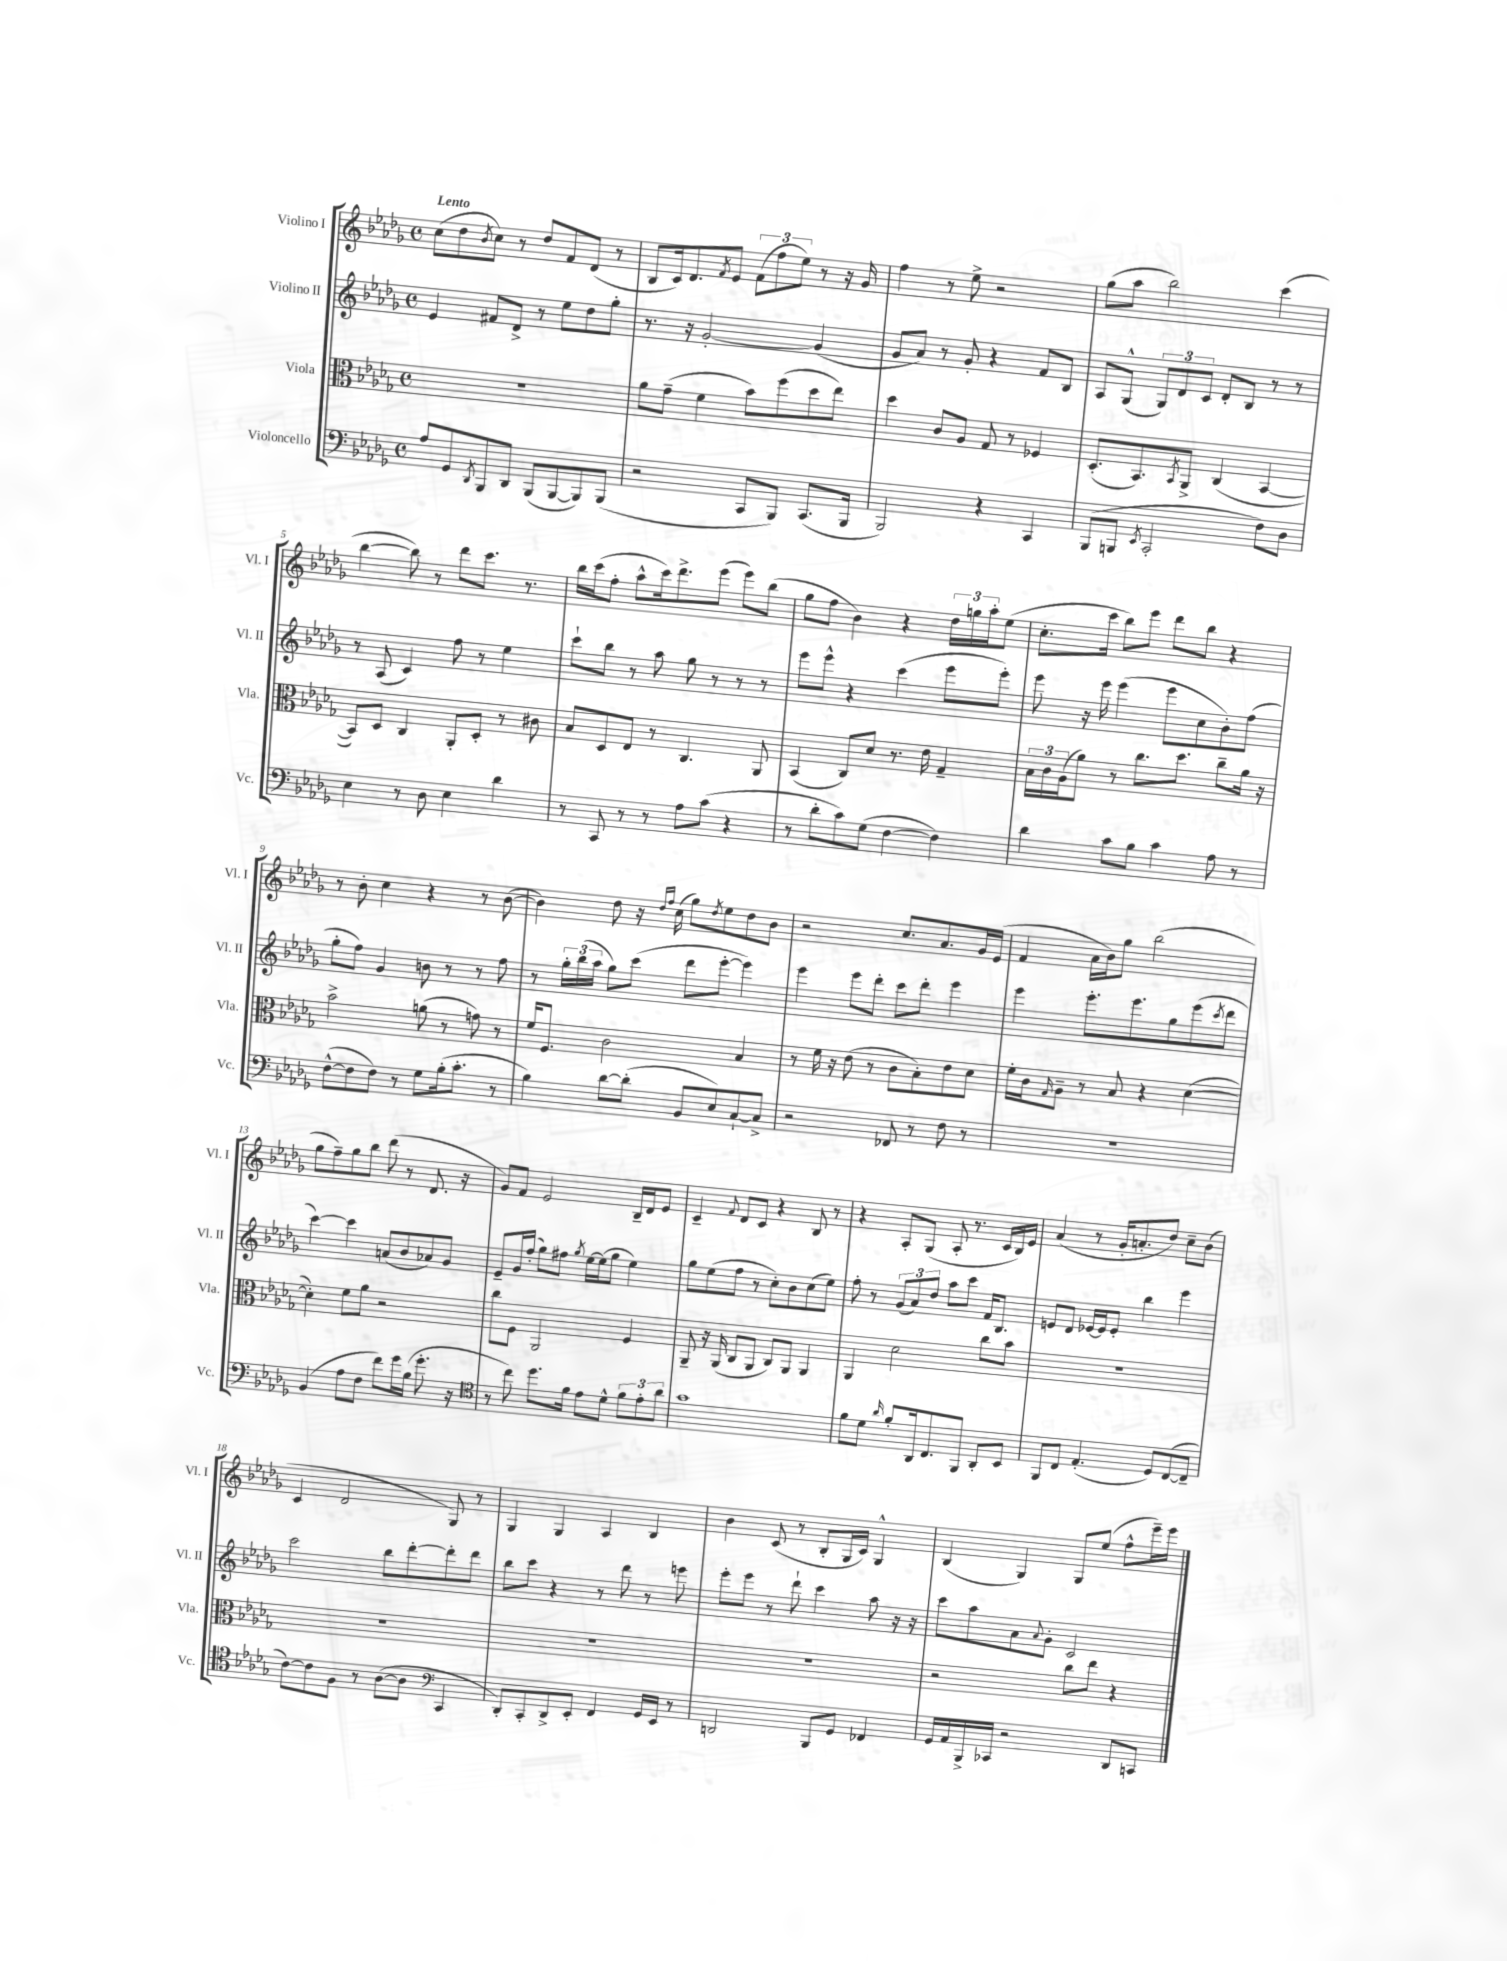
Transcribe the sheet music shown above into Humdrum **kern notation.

**kern	**kern	**kern	**kern
*part4	*part3	*part2	*part1
*staff4	*staff3	*staff2	*staff1
*I"Violoncello	*I"Viola	*I"Violino II	*I"Violino I
*I'Vc.	*I'Vla.	*I'Vl. II	*I'Vl. I
*clefF4	*clefC3	*clefG2	*clefG2
*k[b-e-a-d-g-]	*k[b-e-a-d-g-]	*k[b-e-a-d-g-]	*k[b-e-a-d-g-]
*M4/4	*M4/4	*M4/4	*M4/4
*met(c)	*met(c)	*met(c)	*met(c)
=1	=1	=1	=1
!	!	!	!LO:TX:a:B:t=Lento
8A-/L	1r	4e-/	(8cc\L
8GG-/	.	.	8dd-\
8qDD-/	.	.	8qb-/
8BBB-/	.	8f#X/L	8cc\J)
8DD-/J	.	8d-^/J	8r
(8BBB-/L	.	8r	8dd-/L
[8BBB-/	.	8ee-\L	8f/
8BBB-/])	.	8dd-\	(8d-/J
(8BBB-/J	.	8gg-'\J	8r
=2	=2	=2	=2
2r	8a-\L	8.r	8B-/L
.	(8g-~\J	.	16c/k)
.	.	16r	8.d-/
.	4f\	[2g-'/	.
.	.	.	8qf/
.	.	.	8e-/J
8CC/L	8b-\L)	.	(12f\L
.	.	.	12ff\
8BBB-/J)	(8ff\	.	.
.	.	.	12ee-\J)
(8.CC/L	8dd-\	(4g-/]	8r
.	8ee-\J)	.	16r
16BBB-/Jk	.	.	16g-/
=3	=3	=3	=3
2BBB-/)	4dd-\	8g-/L	4ff\
.	.	8a-/J)	.
.	8c/L	8r	8r
.	8A-/J	8g-'/	8ee-^\
4r	8G-/	4r	2r
.	8r	.	.
4CC/	4F-X/	8f/L	.
.	.	8B-/J	.
=4	=4	=4	=4
(8BBB-/L	(8.D-'/L	8A-/L	(8gg-\L
8BBBn/J	.	(8G-^^/J	8aa-\J
.	8.BB-/)	.	.
8qEE-/	.	.	.
2CC'/	.	12G-/L)	2bb-\)
.	.	12d-/	.
.	8qBB-/	.	.
.	8AA-^/J	.	.
.	.	12c/J	.
.	(4C/	8d-'/L	.
.	.	8B-/J	.
8F\L)	[4BB-/	8r	(4ccc\
8D-\J	.	8r	.
!!LO:LB:g=z
=5	=5	=5	=5
4E-\	8BB-/L])	8r	[4bb-\
.	8D-/J	(8A-/	.
8r	4C/	4c/)	8bb-\])
8D-\	.	.	8r
4E-\	8AA-'/L	8ff\	8ddd-\L
.	8D-'/J	8r	8.ccc\J
4d-\	8r	4ee-\	.
.	.	.	8.r
.	8c#X\	.	.
=6	=6	=6	=6
8r	8B-/L	8ccc`\L	16bb-\LL
.	.	.	(16ccc\J
8CC/	8D-/	8bb-\J	8ff'\J
8r	8E-/J	8r	8aa-^^\L
8r	8r	8aa-\	16ccc\k)
.	.	.	8.ddd-^\
8A-\L	4.C/	8gg-\	.
(8c\J	.	8r	(8eee-\J
4r	.	8r	8eee-\L)
.	8AA-/	8r	(8bb-\J
=7	=7	=7	=7
8r	(4BB-/	8eee-\L	8gg-\L
8d-'\L	.	8eee-^^\J	8ff\J
8c\)	8C/L)	4r	4b-\)
(8G-\J	8d-/J	.	.
[4F\	8.r	(4ccc\	4r
.	16e-\	.	.
4F\])	4G-~/	8eee-\L	24dd-\LL
.	.	.	24ggn\
.	.	.	24aa-'\J
.	.	8eee-'\J)	(8ee-\J
=8	=8	=8	=8
4d-\	24B-\LL	8eee-\	8.cc'\L
.	24c\	.	.
.	(24A-\J	.	.
.	8a-\J)	16r	.
.	.	16eee-\	16ccc\Jk
8c\L	8r	(4eee-\	8bb-\L)
8B-\J	8.cc\L	.	8eee-\J
4c\	.	8eee-\L	8ddd-\L
.	8.dd-\J	.	.
.	.	8cc\	8bb-\J
8A-\	8cc~\L	8b-'\)	4r
8r	16a-\Jk	(8ff\J	.
.	16r	.	.
!!LO:LB:g=z
=9	=9	=9	=9
([8F^^\L	2b-^\	8gg-'\L	8r
8F\]	.	8ff\J)	8b-'\
8F\J)	.	4g-/	4cc\
8r	.	.	.
8G-\L	(8an\	8bn\	4r
(16B-'\k	8r	8r	.
8.c'\J	.	.	.
.	8gn\)	8r	8r
8r	8r	8ff\	([8b-\
=10	=10	=10	=10
4B-\)	16f/KL	8r	4b-\])
.	8.F/J	.	.
.	.	24gg-'\LL	.
.	.	(24bb-\	.
.	.	24aa-\JJ	.
[8d-\L	2c\	8gg-\L)	8dd-\
(8d-'\J]	.	(8ccc\J	16r
.	.	.	16qqdd-/LL
.	.	.	16qqff/JJ
.	.	.	(16cc\
8BB-/L	.	8ddd-\L	8gg-\L)
.	.	.	8qdd-/
8E-/)	.	[8eee-'\J	8ee-\
[8C`/	4B-/	4eee-\])	8dd-\
8C^/J]	.	.	8b-\J
=11	=11	=11	=11
2r	8r	4eee-\	2r
.	16f\	.	.
.	16r	.	.
.	(8e-\	8eee-\L	.
.	8r	8ddd-'\J	.
8FF-X/	8c\L	8ccc\L	8.cc/L
8r	8B-'\)	8ddd-'\J	.
.	.	.	8.a-/
8F\	8e-\	4eee-\	.
8r	8d-\J	.	16g-/L
.	.	.	(16e-/JJ
=12	=12	=12	=12
1r	16f'\LL	4eee-\	4f/
.	16c\J	.	.
.	16qqG-/	.	.
.	8A-~\J	.	.
.	8r	8.eee-'\L	16a-\LL
.	.	.	16b-\J)
.	8B-/	.	8gg-\J
.	.	8.eee-\	.
.	4r	.	(2bb-\
.	.	8gg-\	.
.	([4d-\	(8eee-\	.
.	.	8qccc/	.
.	.	8ddd-\J	.
!!LO:LB:g=z
=13	=13	=13	=13
(4BB-/	4d-'\])	[4ccc\)	8gg-\L
.	.	.	8ff~\)
8A-\L	8f\L	4ccc\]	8gg-\
8F\J	8a-\J	.	8bb-\J
8f\L)	2r	(8an/L	(8ddd-\
16g-\L	.	8b-/	8r
(16B-\JJ	.	.	.
8.g-'\	.	8a-X/)	8.d-/
.	.	8g-/J	.
16r	.	.	16r
=14	=14	=14	=14
*clefC4	*	*	*
8r	8cc\L	8e-~/L	8g-/L)
8cc\)	8F\J	16g-/L	8f/J
.	.	(16ff'/JJ	.
8.dd-\L	2AA-/	8gg-\L)	2e-/
.	.	8ff#X\J	.
16f\Jk	.	.	.
.	.	8qgg-/	.
8e-\L	.	[16ee-\LL	.
.	.	(16ee-\J]	.
8d-^^\J	.	8gg-\J	.
12f\L	4F/	4ee-\)	16B-~/LL
.	.	.	16d-/J
12e-'\	.	.	.
.	.	.	8e-/J
12a-\J	.	.	.
=15	=15	=15	=15
1g-	8AA-~/	8gg-\L	4c~/
.	16r	(8ee-\	.
.	(16AA-/	.	.
.	.	.	8qqf/
.	8C/L	8ff\J	8d-/L
.	8AA-/J	8r	8c/J
.	8C/L)	8cc'\L)	4r
.	8AA-/J	8b-\	.
.	4AA-/	(8cc\	8B-/
.	.	8ee-\J)	8r
=16	=16	=16	=16
8f\L	4AA-/	8ff'\	4r
8d-\J	.	8r	.
16qqa-/	.	.	.
8f'/L	2d-\	(12g-/L	8A-'/L
.	.	12a-/)	.
16AA-/k	.	.	(8G-/J
.	.	12dd-/J	.
8.C/	.	.	.
.	.	8aa-\L	8A-'/
8FF/J	.	8ccc\J	8.r
8AA-'/L	8cc\L	16f/KL	.
.	.	8.B-/J	16c/LL
8BB-/J	8b-\J	.	16B-/)
.	.	.	16e-/JJ
=17	=17	=17	=17
8FF/L	1r	8en/L	(4a-/
8C/J	.	8d-/J	.
(4.E-'/	.	[16e-X/LL	8r
.	.	16e-/J]	.
.	.	8e-'/J	16g-'/KL
.	.	.	8.an'/
.	.	4bb-\	.
8D-/L)	.	.	8dd-/J)
([8C/	.	4eee-\	8cc~\L
8C~/J]	.	.	(8b-\J
!!LO:LB:g=z
=18	=18	=18	=18
[8c\L)	1r	2ccc\	4c/
8c\]	.	.	.
8F\J	.	.	2d-/
8r	.	.	.
([8A-\L	.	8bb-\L	.
8A-\J]	.	[8ddd-'\	.
*clefF4	*	*	*
4CC/	.	8ddd-'\]	8G-/)
.	.	8ddd-\J	8r
=19	=19	=19	=19
8DD-'/L)	1r	8bb-\L	4G-/
8CC'/	.	8ccc\J	.
8DD-^/	.	4r	4G-/
8EE-'/J	.	.	.
4FF/	.	8r	4A-/
.	.	8ddd-\	.
16GG-/LL	.	8r	4B-/
16EE-/JJ	.	.	.
8r	.	8eeen\	.
=20	=20	=20	=20
2DDn/	1r	8eee-'\L	4b-\
.	.	8eee-\J	.
.	.	8r	(8c/
.	.	8ddd-`\	8r
8BBB-/L	.	4ccc\	8B-'/L
8GG-/J	.	.	16G-/L
.	.	.	16c/JJ)
4FF-X/	.	8aa-\	4G-^^/
.	.	16r	.
.	.	16r	.
=21	=21	=21	=21
16GG-/LL	2r	8ccc\L	(4B-/
16AA-/	.	.	.
16BBB-^/	.	8aa-\	.
16CC-X/JJ	.	.	.
2r	.	8a-\	4G-/)
.	.	8qqa-/	.
.	.	8g-'\J	.
.	8cc\L	2c/	8G-/L
.	8ee-\J	.	(8ee-/J
8DD-/L	4r	.	8ff^^\L
8CCn/J	.	.	16eee-~\L)
.	.	.	16eee-\JJ
==	==	==	==
*-	*-	*-	*-
